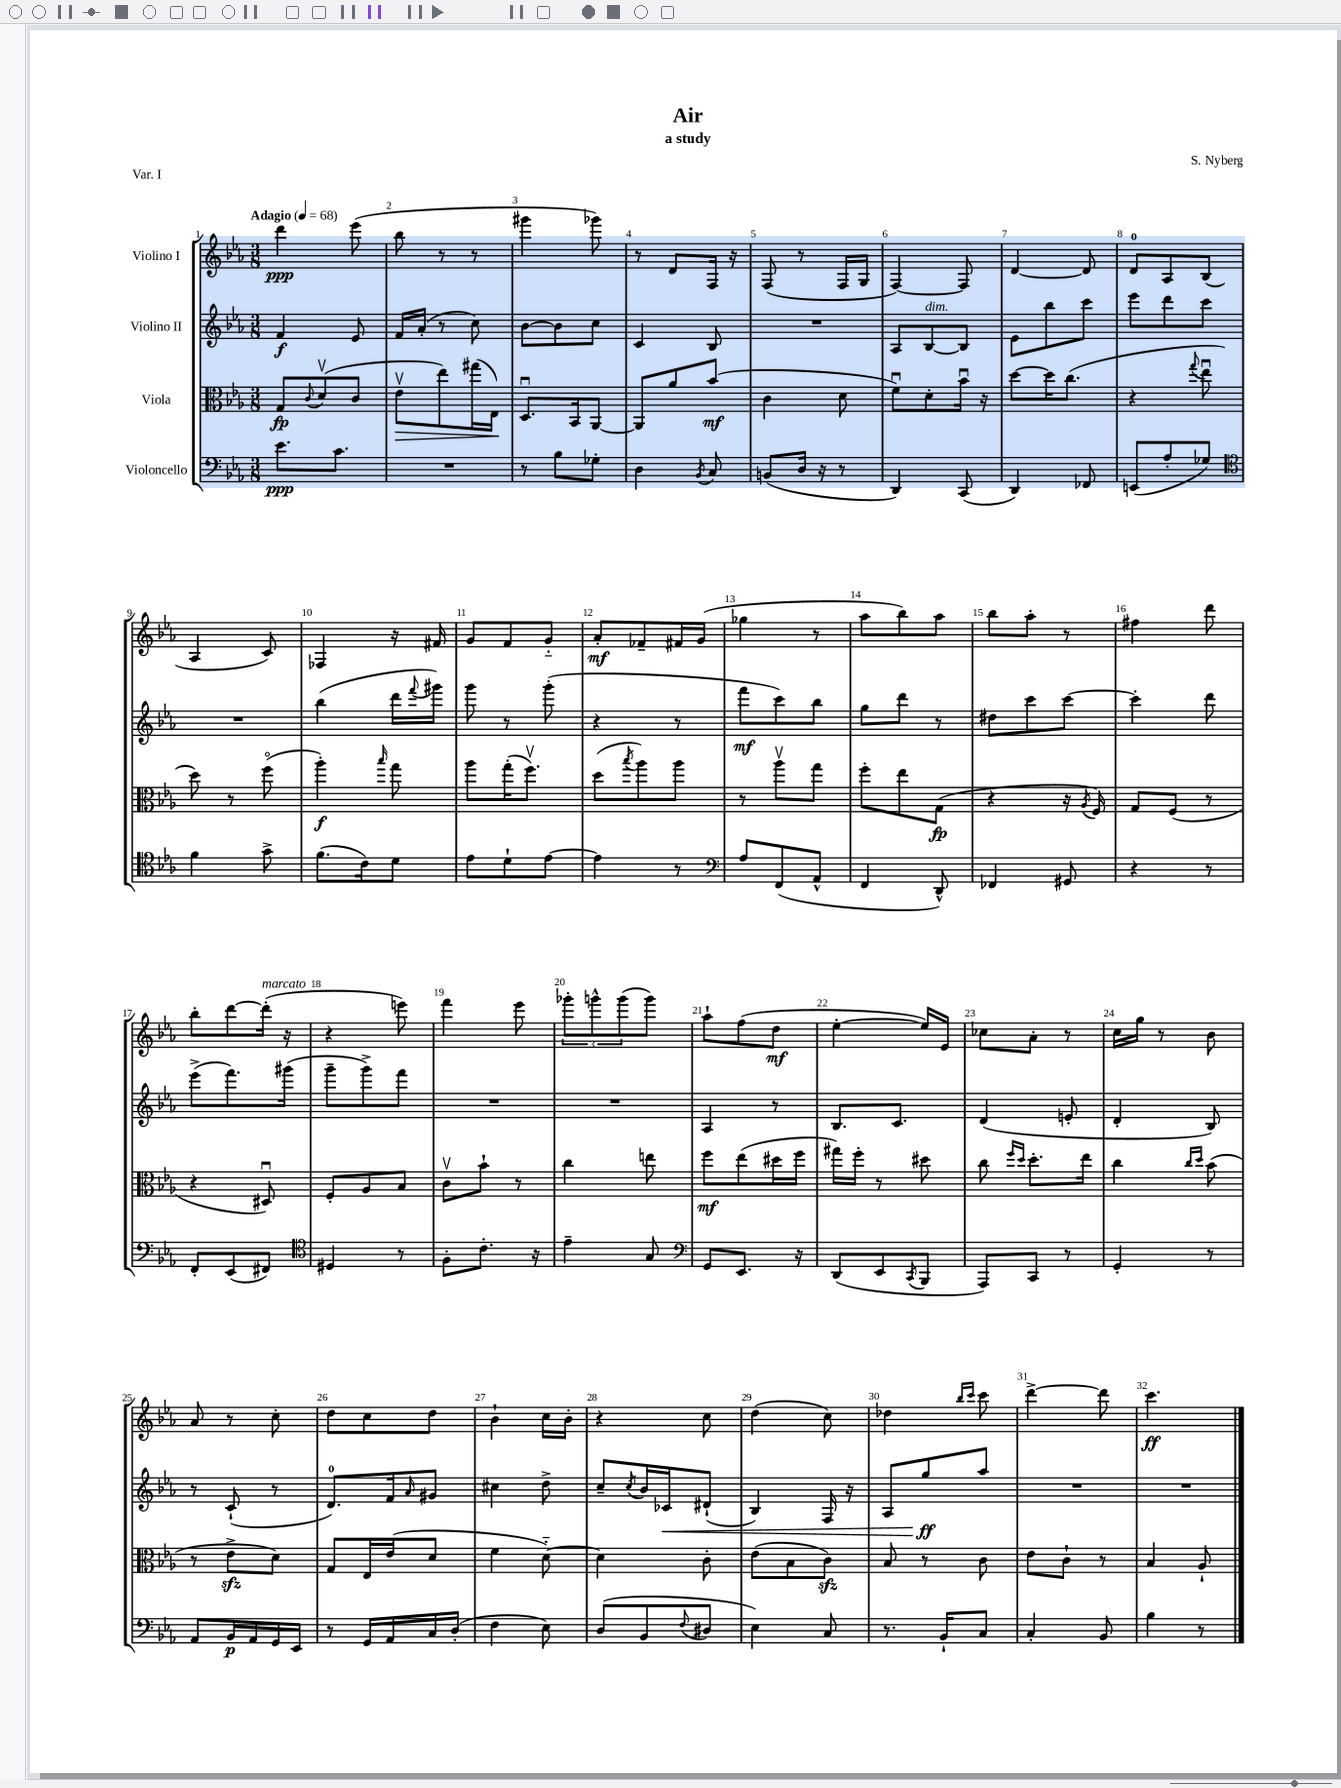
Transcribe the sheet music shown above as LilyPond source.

\header { title = "Air" composer = "S. Nyberg" subtitle = "a study" piece = "Var. I" }
<<
\new StaffGroup <<
\new Staff = "s0" \with { instrumentName = "Violino I" } {
    \clef treble \key ees \major \numericTimeSignature \time 3/8 \tempo "Adagio" 4 = 68
    d'''4\ppp ees'''8( |
    bes''8 r8 r8 |
    gis'''4 ges'''8) |
    r8 d'8 f16 r16 |
    f8( r8 f16 g16 |
    f4~) f8 |
    d'4~ d'8 |
    d'8-0 aes8 bes8( |
    aes4 c'8) |
    fes4 r16 fis'16 |
    g'8 f'8 g'8-_ |
    aes'8-.\mf fes'8-- fis'16 g'16( |
    ges''4 r8 |
    aes''8 bes''8) aes''8 |
    bes''8 aes''8-. r8 |
    fis''4 d'''8 |
    bes''8-. d'''8~ d'''16-.^\markup { \italic "marcato" }( r16 |
    r4 e'''8) |
    f'''4 ees'''8 |
    \tuplet 3/2 { ges'''8-. g'''8-^ g'''8( } g'''8) |
    aes''8-! f''8( d''8\mf |
    ees''4~-. ees''16) ees'16 |
    ces''8 aes'8-. r8 |
    c''16 g''16 r8 bes'8 |
    aes'8 r8 c''8-. |
    d''8 c''8 d''8 |
    bes'4-! c''16 bes'16-. |
    r4 c''8 |
    d''4( c''8) |
    des''4 \grace { bes''16 c'''16 } c'''8 |
    d'''4~-> d'''8 |
    c'''4.\ff \bar "|." |
}
\new Staff = "s1" \with { instrumentName = "Violino II" } {
    \clef treble \key ees \major \numericTimeSignature \time 3/8
    f'4\f ees'8 |
    f'16 aes'16-.( r8 c''8) |
    bes'8~ bes'8 c''8 |
    c'4 bes8 |
    R4. |
    aes8 bes8~^\markup { \italic "dim." } bes8 |
    ees'8 bes''8 c'''8 |
    ees'''8 d'''8 c'''8 |
    R4. |
    bes''4( d'''16 \appoggiatura { f'''8 } gis'''16) |
    g'''8 r8 g'''8-.( |
    r4 r8 |
    f'''8\mf c'''8) bes''8 |
    g''8 d'''8 r8 |
    dis''8 c'''8 c'''8~ |
    c'''4-. d'''8 |
    ees'''8->( f'''8.) gis'''16( |
    g'''8-- g'''8->) f'''8 |
    R4. |
    R4. |
    aes4 r8 |
    bes8. c'8. |
    d'4( e'8-. |
    d'4-. bes8) |
    r8 c'8-!( r8 |
    d'8.-0) f'16 \grace { aes'16 } gis'8 |
    cis''4 d''8-> |
    c''8-- \acciaccatura { c''8 } bes'16 ces'16\< dis'8-!( |
    bes4) f16 r16 |
    aes8 g''8\ff\! aes''8 |
    R4. |
    R4. \bar "|." |
}
\new Staff = "s2" \with { instrumentName = "Viola" } {
    \clef alto \key ees \major \numericTimeSignature \time 3/8
    g8\fp \appoggiatura { c'8 } d'8\upbow( c'8 |
    ees'8\upbow\> ees''8) gis''16( ees16\!) |
    d8.\downbow bes,16 aes,8~ |
    aes,8 aes'8 bes'8\mf( |
    c'4 d'8 |
    f'8\downbow) d'8-. bes'16\downbow r16 |
    d''8~ d''16 c''8.( |
    r4 \appoggiatura { g''8 } ees''8\downbow |
    d''8) r8 f''8\flageolet( |
    aes''4-.\f) \grace { bes''16 } g''8 |
    aes''8 g''16-.( f''8.\upbow) |
    d''8( \acciaccatura { bes''8 } aes''8) aes''8 |
    r8 aes''8\upbow g''8 |
    f''8-. ees''8 g8\fp( |
    r4 r16 \acciaccatura { aes8 } f16) |
    g8 f8( r8 |
    r4 dis8\downbow) |
    f8-. aes8 bes8 |
    c'8\upbow bes'8-! r8 |
    c''4 e''8 |
    f''8\mf ees''8( dis''16 f''16 |
    gis''16) f''16-. r8 dis''8 |
    c''8 \grace { f''16 d''16 } d''8.-. ees''16 |
    c''4 \grace { c''16 d''16 } bes'8( |
    r8 ees'8->\sfz d'8) |
    g8 ees16 ees'16( d'8 |
    f'4 d'8~-_) |
    d'4 c'8-. |
    ees'8( bes8 c'8\sfz) |
    bes8 r8 c'8 |
    ees'8 c'8-! r8 |
    bes4 aes8-! \bar "|." |
}
\new Staff = "s3" \with { instrumentName = "Violoncello" } {
    \clef bass \key ees \major \numericTimeSignature \time 3/8
    ees'8.\ppp c'8. |
    R4. |
    r8 bes8 ges8-. |
    d4 \acciaccatura { bes,8 } c8 |
    b,8( d16 r16 r8 |
    d,4) c,8( |
    d,4) fes,8 |
    e,8( aes8-. ges8) |
    \clef tenor f'4 g'8-> |
    f'8.( c'16) d'8 |
    ees'8 d'8-! ees'8~ |
    ees'4 r8 |
    \clef bass aes8 f,8( aes,8-^ |
    f,4 d,8-^) |
    fes,4 gis,8 |
    r4 r8 |
    f,8-. ees,8( fis,8) |
    \clef tenor dis4 r8 |
    f8-. c'8.-. r16 |
    ees'4-- g8 |
    \clef bass g,8 ees,8. r16 |
    d,8( ees,8 \acciaccatura { c,8 } bes,,8 |
    aes,,8) c,8 r8 |
    g,4-. r8 |
    aes,8 bes,16\p aes,16 g,16 ees,16 |
    r8 g,16 aes,16 c16 d16-.( |
    f4 ees8) |
    d8( bes,8 \appoggiatura { f8 } dis8 |
    ees4) c8 |
    r8. bes,16-! c8 |
    c4-. bes,8 |
    bes4 r8 \bar "|." |
}
>>
>>
\layout { \context { \Score \override BarNumber.break-visibility = ##(#f #t #t) barNumberVisibility = #all-bar-numbers-visible } }
